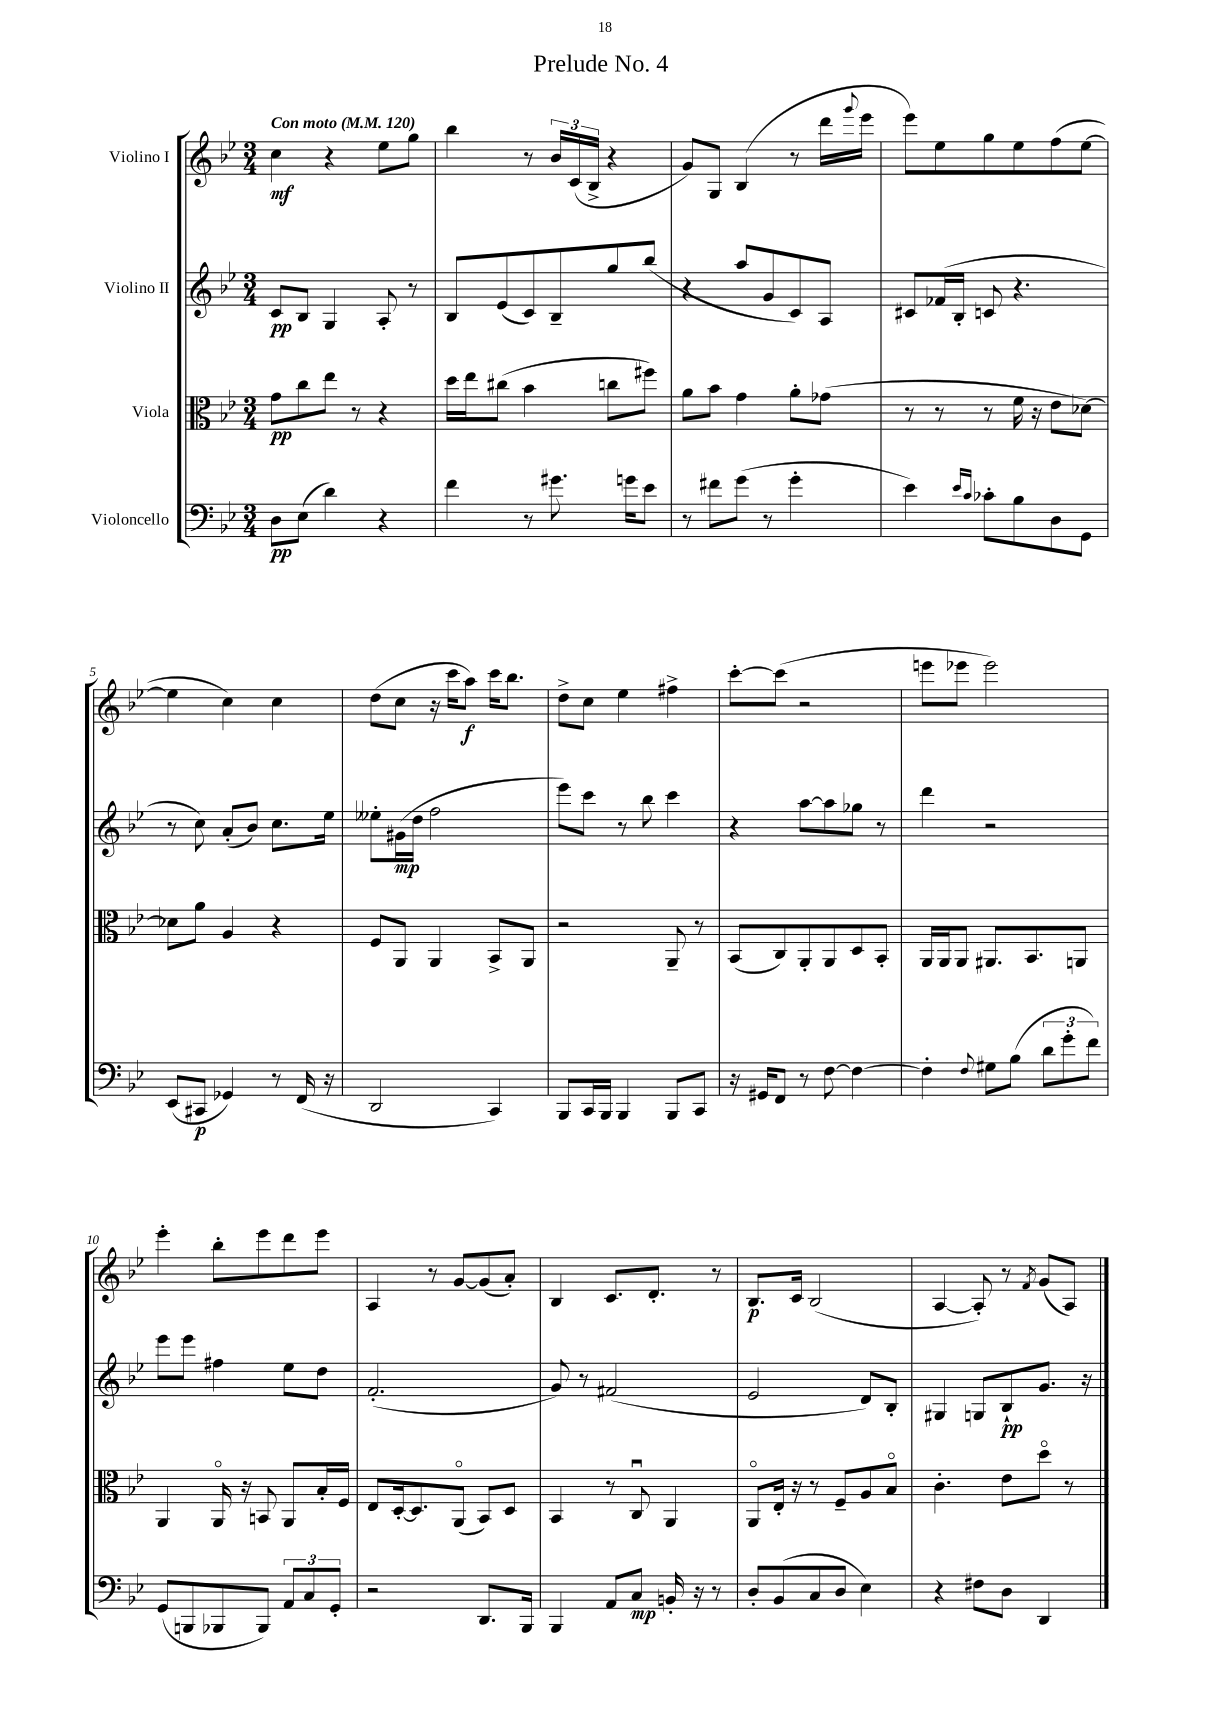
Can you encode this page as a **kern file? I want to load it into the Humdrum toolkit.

**kern	**kern	**kern	**kern
*staff4	*staff3	*staff2	*staff1
*clefF4	*clefC3	*clefG2	*clefG2
*k[b-e-]	*k[b-e-]	*k[b-e-]	*k[b-e-]
*M3/4	*M3/4	*M3/4	*M3/4
*MM120	*MM120	*MM120	*MM120
8D	8g	8c	4cc
(8E-	8cc	8B-	.
4d)	8ee-	4G	4r
.	8r	.	.
4r	4r	8A'	8ee-
.	.	8r	8gg
=	=	=	=
4f	16dd	8B-	4bb-
.	16ee-	.	.
.	(8cc#	(8e-	.
8r	4b-	8c)	8r
8.g#	.	8B-~	24b-
.	.	.	(24c
.	.	.	24B-^
.	8cc	8gg	4r
16g	.	.	.
8e-	8ff#)	(8bb-	.
=	=	=	=
8r	8a	4r	8g)
8f#	8b-	.	8G
(8g	4g	8aa	(4B-
8r	.	8g	.
4g'	8a'	8c)	8r
.	(8g-	8A	16ddd
.	.	.	8qqggg
.	.	.	16eee-
=	=	=	=
4e-)	8r	8c#	8eee-)
.	8r	(16f-	8ee-
.	.	16B-'	.
16qqe-	.	.	.
16qqc	.	.	.
8c-'	8r	8c	8gg
8B-	16f	4.r	8ee-
.	16r	.	.
8D	8e-	.	(8ff
8GG	[8d-)	.	[8ee-
=	=	=	=
(8EE-	8d-]	8r	4ee-]
8CC#	8a	8cc)	.
4GG-)	4A	(8a'	4cc)
.	.	8b-)	.
8r	4r	8.cc	4cc
(16FF	.	.	.
16r	.	16ee-	.
=	=	=	=
2DD	8F	8ee--'	(8dd
.	8AA	(16g#	8cc
.	.	16dd	.
.	4AA	2ff	16r
.	.	.	16ccc
.	.	.	8aa)
4CC)	8BB-^	.	16ccc
.	.	.	8.bb-
.	8AA	.	.
=	=	=	=
8BBB-	2r	8eee-)	8dd^
16CC	.	8ccc	8cc
16BBB-	.	.	.
4BBB-	.	8r	4ee-
.	.	8bb-	.
8BBB-	8AA~	4ccc	4ff#^
8CC	8r	.	.
=	=	=	=
16r	(8BB-	4r	[8ccc'
16GG#	.	.	.
8FF	8C)	.	(8ccc]
8r	8AA'	[8aa	2r
[8F	8AA	8aa]	.
4F_	8D	8gg-	.
.	8BB-'	8r	.
=	=	=	=
4F']	16AA	4ddd	8eee
.	16AA	.	.
.	8AA	.	8eee-
8qqF	.	.	.
8G#	8.AA#	2r	2eee-)
(8B-	.	.	.
.	8.BB-	.	.
12d	.	.	.
12g'	.	.	.
.	8AA	.	.
12f)	.	.	.
=	=	=	=
(8GG	4AA	8eee-	4eee-'
8BBB	.	8eee-	.
8BBB-	16AAo	4ff#	8bb-'
.	16r	.	.
8BBB-)	8BB	.	8eee-
12AA	8AA	8ee-	8ddd
12C	.	.	.
.	16B-'	8dd	8eee-
12GG'	.	.	.
.	16F	.	.
=	=	=	=
2r	8E-	(2.f'	4A
.	[16D'	.	.
.	8.D]	.	.
.	.	.	8r
.	(8AAo	.	[8g
8.DD	8BB-)	.	(8g]
.	8D	.	8a')
16BBB-	.	.	.
=	=	=	=
4BBB-	4BB-	8g)	4B-
.	.	8r	.
8AA	8r	(2f#	8.c
8C	8Cu	.	.
.	.	.	8.d'
16BB'	4AA	.	.
16r	.	.	.
8r	.	.	8r
=	=	=	=
8D'	8AAo	2e-	8.B-
(8BB-	16E-'	.	.
.	16r	.	16c
8C	8r	.	(2B-
8D	8F~	.	.
4E-)	8A	8d)	.
.	8B-o	8B-'	.
=	=	=	=
4r	4.c'	4G#	[4A
8F#	.	8G	8A'])
8D	8e-	8B-`	8r
.	.	.	8qf
4DD	8ddo	8.g	(8g
.	8r	.	8A)
.	.	16r	.
==	==	==	==
*-	*-	*-	*-
